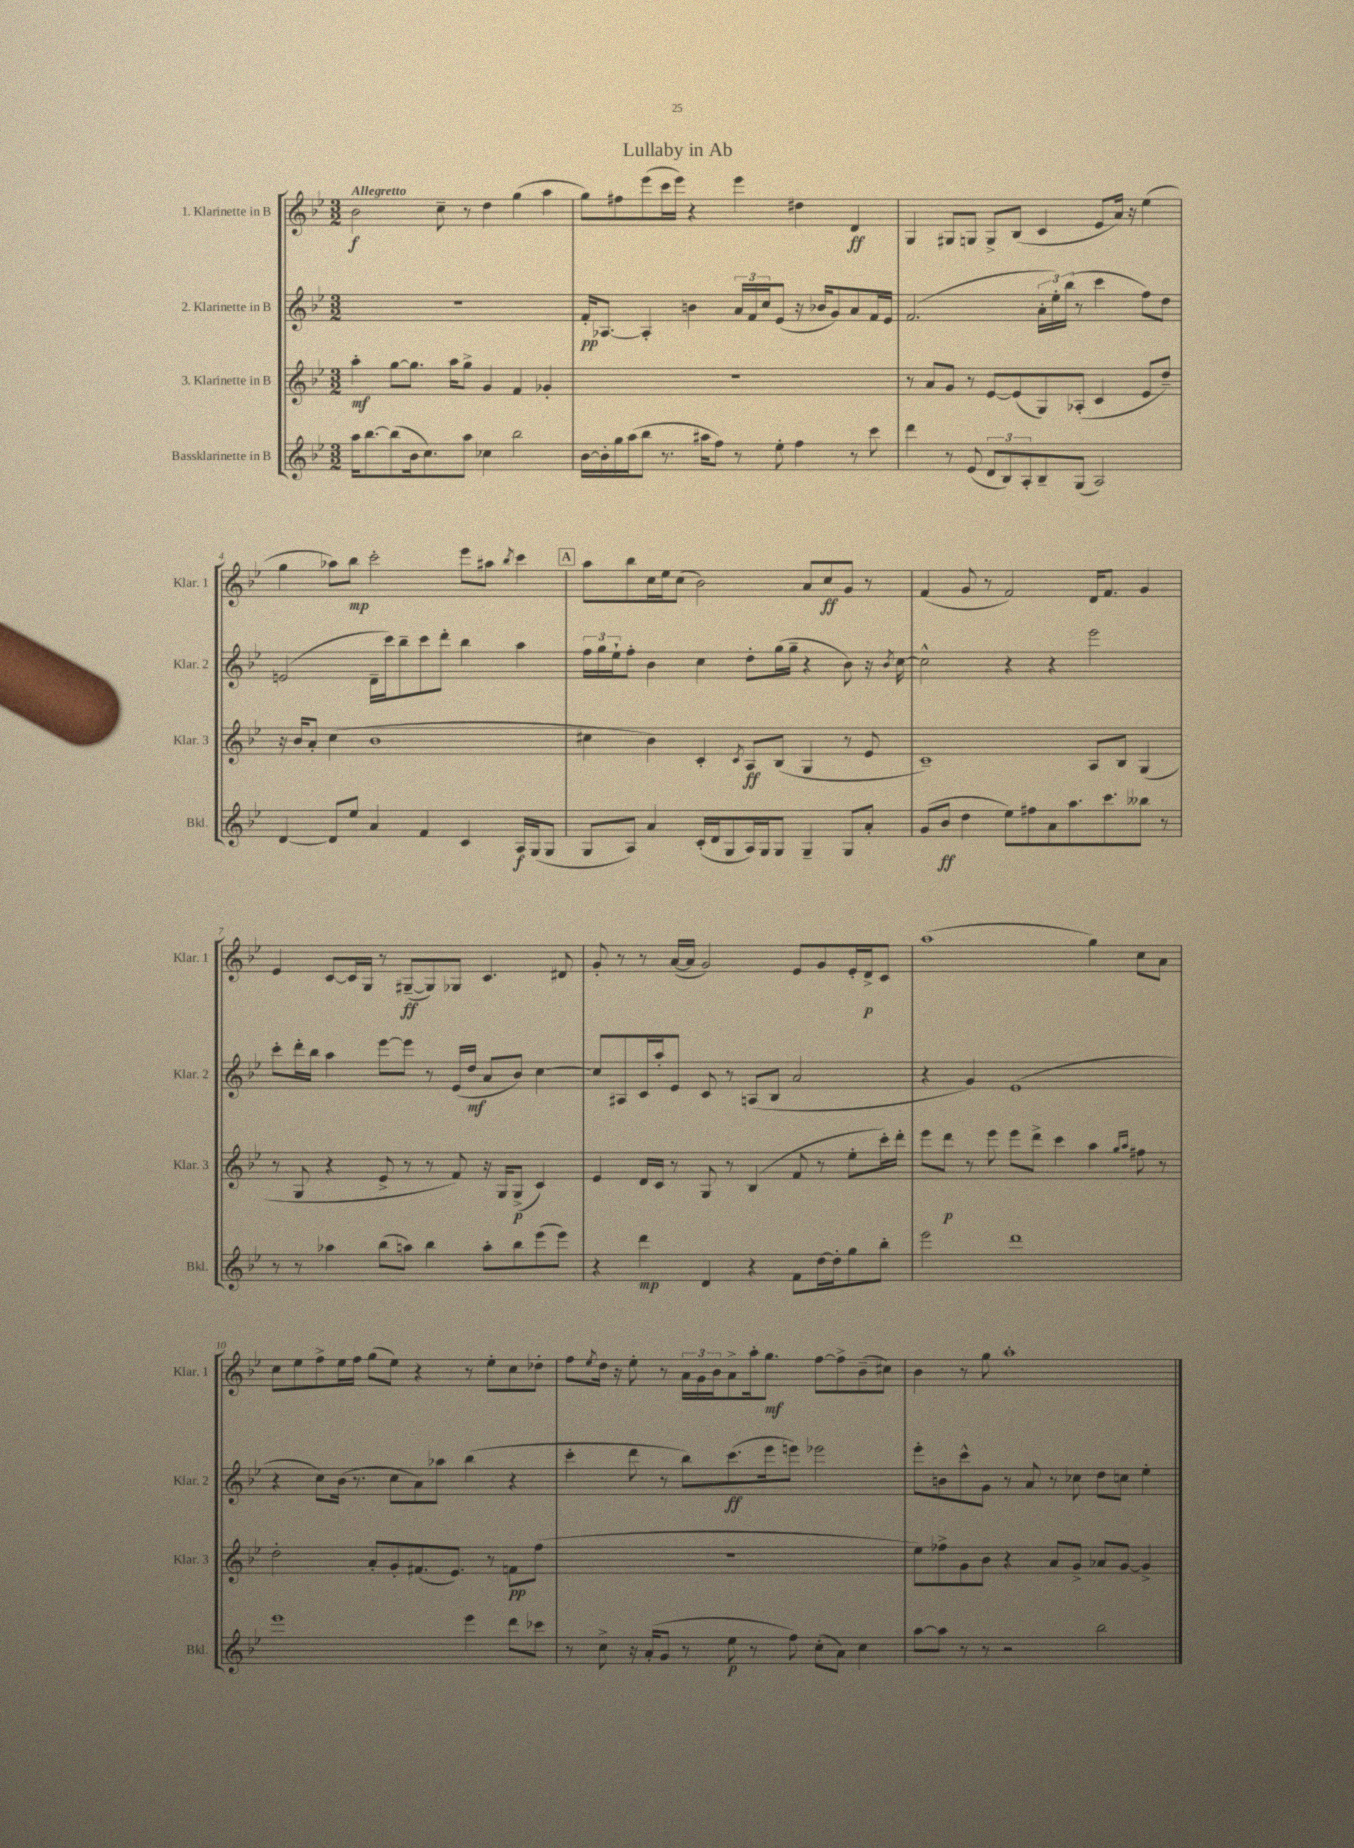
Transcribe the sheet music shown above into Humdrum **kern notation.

**kern	**dynam	**kern	**dynam	**kern	**dynam	**kern	**dynam
*part4	*part4	*part3	*part3	*part2	*part2	*part1	*part1
*staff4	*staff4	*staff3	*staff3	*staff2	*staff2	*staff1	*staff1
*I"Bassklarinette in B	*	*I"3. Klarinette in B	*	*I"2. Klarinette in B	*	*I"1. Klarinette in B	*
*I'Bkl.	*	*I'Klar. 3	*	*I'Klar. 2	*	*I'Klar. 1	*
*clefG2	*	*clefG2	*	*clefG2	*	*clefG2	*
*k[b-e-]	*	*k[b-e-]	*	*k[b-e-]	*	*k[b-e-]	*
*M3/2	*	*M3/2	*	*M3/2	*	*M3/2	*
=1	=1	=1	=1	=1	=1	=1	=1
!	!	!	!	!	!	!LO:TX:a:B:t=Allegretto	!
16aa\KL	.	4aa'\	mf	1.r	.	2b-\	f
[8.bb-\	.	.	.	.	.	.	.
(8bb-\]	.	[8gg\L	.	.	.	.	.
16b-\k	.	8.gg\J]	.	.	.	.	.
8.cc\)	.	.	.	.	.	.	.
.	.	.	.	.	.	8cc~\	.
.	.	16aa\KL	.	.	.	.	.
8aa\J	.	8gg^\J	.	.	.	8r	.
4cc-X\	.	4g/	.	.	.	4dd\	.
2bb-\	.	4f/	.	.	.	(4gg\	.
.	.	4g-X'/	.	.	.	4aa\	.
=2	=2	=2	=2	=2	=2	=2	=2
[16b-\LL	.	1.r	.	16f'/KL	pp	8gg\L)	.
16b-'\]	.	.	.	[8.A-X/J	.	.	.
16gg\	.	.	.	.	.	8ff#X\	.
(16aa\J	.	.	.	.	.	.	.
8bb-\J	.	.	.	4A-'/]	.	(8eee-\	.
8.r	.	.	.	.	.	16ccc\L	.
.	.	.	.	.	.	16eee-\JJ)	.
.	.	.	.	4bn\	.	4r	.
16aa#X\KL	.	.	.	.	.	.	.
8ff\J)	.	.	.	.	.	.	.
8r	.	.	.	24a/LL	.	4eee-\	.
.	.	.	.	24f/	.	.	.
.	.	.	.	24cc/J	.	.	.
8ee-'\	.	.	.	(8e-/J	.	.	.
4ff\	.	.	.	16r	.	4dd#X\	.
.	.	.	.	16b-X/KL	.	.	.
.	.	.	.	8g/)	.	.	.
8r	.	.	.	8a/	.	4d/	ff
8ccc\	.	.	.	16f/L	.	.	.
.	.	.	.	16e-/JJ	.	.	.
=3	=3	=3	=3	=3	=3	=3	=3
4ddd\	.	8r	.	(2.f/	.	4G/	.
.	.	8a/L	.	.	.	.	.
8r	.	8g/J	.	.	.	8G#X/L	.
(8e-/	.	8r	.	.	.	8Gn/J	.
12d/L	.	[8e-/L	.	.	.	8G^/L	.
12B-/)	.	.	.	.	.	.	.
.	.	(8e-/]	.	.	.	(8B-/J	.
12A'/	.	.	.	.	.	.	.
8B-~/	.	8G/)	.	24a'\LL	.	4c/	.
.	.	.	.	24ee-'\)	.	.	.
.	.	.	.	(24bb-\JJ	.	.	.
(8G/J	.	(8A-X'/J	.	8r	.	.	.
2A/)	.	4c/	.	4ccc\	.	8e-/L	.
.	.	.	.	.	.	16a/Jk)	.
.	.	.	.	.	.	16r	.
.	.	8e-/L	.	8ff\L)	.	(4ee-\	.
.	.	8dd~/J)	.	8dd\J	.	.	.
!!LO:LB:g=z
=4	=4	=4	=4	=4	=4	=4	=4
[4d/	.	16r	.	(2en/	.	4gg\	.
.	.	16b-/KL	.	.	.	.	.
.	.	8a'/J	.	.	.	.	.
8d/L]	.	(4cc\	.	.	.	8aa-X\L)	.
8ee-/J	.	.	.	.	.	8bb-\J	mp
4a/	.	1b-	.	16d~\LL	.	2ccc'\	.
.	.	.	.	16ccc\J)	.	.	.
.	.	.	.	8bb-~\	.	.	.
4f/	.	.	.	8ccc\	.	.	.
.	.	.	.	8ddd'\J	.	.	.
4c/	.	.	.	4bb-\	.	8eee-\L	.
.	.	.	.	.	.	8aa#X\J	.
.	.	.	.	.	.	8qbb-/	.
16A/LL	f	.	.	4aa\	.	4ccc\	.
(16G/J	.	.	.	.	.	.	.
8G/J	.	.	.	.	.	.	.
!!LO:REH:place=s1:t=A
=5	=5	=5	=5	=5	=5	=5	=5
8G/L	.	4cc#X\	.	24ff\LL	.	8aa\L	.
.	.	.	.	24gg\	.	.	.
.	.	.	.	24ee-`\J	.	.	.
8A/J)	.	.	.	8ff'\J	.	8bb-\	.
4a/	.	4b-\)	.	4b-\	.	16cc\L	.
.	.	.	.	.	.	16ee-\J	.
.	.	.	.	.	.	(8cc\J	.
(16c'/LL	.	4c'/	.	4cc\	.	2b-\)	.
16d/J	.	.	.	.	.	.	.
8G/	.	.	.	.	.	.	.
.	.	8qc/	.	.	.	.	.
16A/L)	.	8A/L	ff	8dd'\L	.	.	.
16G/J	.	.	.	.	.	.	.
8G/J	.	(8B-/J	.	(16gg\L	.	.	.
.	.	.	.	16gg~\JJ	.	.	.
4G~/	.	4G/	.	4r	.	8a/L	.
.	.	.	.	.	.	8cc/	ff
8G/L	.	8r	.	8b-\)	.	8g/J	.
8a'/J	.	8e-/	.	16r	.	8r	.
.	.	.	.	8qb-/	.	.	.
.	.	.	.	[16cc\	.	.	.
=6	=6	=6	=6	=6	=6	=6	=6
(8g/L	.	1c~)	.	2cc^^\]	.	(4f/	.
8b-/J	ff	.	.	.	.	.	.
4dd\	.	.	.	.	.	8g/	.
.	.	.	.	.	.	8r	.
8ee-\L)	.	.	.	4r	.	2f/)	.
8ff#X\	.	.	.	.	.	.	.
8a\	.	.	.	4r	.	.	.
8.aa\	.	.	.	.	.	.	.
.	.	8A/L	.	2eee-\	.	16d/KL	.
8.ccc\	.	.	.	.	.	8.f/J	.
.	.	8B-/J	.	.	.	.	.
8bb--X\J	.	(4G/	.	.	.	4g/	.
8r	.	.	.	.	.	.	.
!!LO:LB:g=z
=7	=7	=7	=7	=7	=7	=7	=7
8r	.	8r	.	8ccc'\L	.	4e-/	.
8r	.	8G/	.	16ddd'\L	.	.	.
.	.	.	.	16bb-\JJ	.	.	.
4aa-X\	.	4r	.	4aa\	.	[8c/L	.
.	.	.	.	.	.	16c/L]	.
.	.	.	.	.	.	16G/JJ	.
(8bb-\L	.	8e-^/	.	[8eee-\L	.	8r	.
8aan\J)	.	8r	.	8eee-\J]	.	([8G#X~/L	ff
4bb-\	.	8r	.	8r	.	8G#/])	.
.	.	8f/)	.	(16e-/LL	.	8G-X/J	.
.	.	.	.	16dd/JJ	mf	.	.
8aa'\L	.	16r	.	8a/L	.	4.c/	.
.	.	16G/KL	.	.	.	.	.
8bb-\	.	(8G^/J	p	8b-/J)	.	.	.
(8eee-\	.	4c/)	.	[4cc\	.	.	.
8eee-\J)	.	.	.	.	.	8d#X/	.
=8	=8	=8	=8	=8	=8	=8	=8
4r	.	4e-/	.	8cc/L]	.	8g'/	.
.	.	.	.	8A#X/	.	8r	.
4ddd\	mp	16d/LL	.	16c/L	.	8r	.
.	.	16c/JJ	.	16aa'/J	.	.	.
.	.	8r	.	8e-/J	.	([16a/LL	.
.	.	.	.	.	.	16a/JJ]	.
4d/	.	8G/	.	8c/	.	2g/)	.
.	.	8r	.	8r	.	.	.
4r	.	(4B-/	.	(8An/L	.	.	.
.	.	.	.	8B-/J	.	.	.
8f\L	.	8f/	.	2a/	.	8e-/L	.
[16dd\L	.	8r	.	.	.	8g/	.
16dd'\J]	.	.	.	.	.	.	.
8gg\	.	8ee-'\L	.	.	.	16e-'/L	.
.	.	.	.	.	.	16d^/J	p
8bb-'\J	.	16ccc'\L)	.	.	.	8c/J	.
.	.	16ddd'\JJ	.	.	.	.	.
=9	=9	=9	=9	=9	=9	=9	=9
2eee-\	.	8eee-\L	.	4r	.	(1aa	.
.	.	8ddd\J	p	.	.	.	.
.	.	8r	.	4g/)	.	.	.
.	.	8eee-\	.	.	.	.	.
1ddd	.	8eee-\L	.	(1e-	.	.	.
.	.	8ddd^\J	.	.	.	.	.
.	.	4ccc\	.	.	.	.	.
.	.	4aa\	.	.	.	4gg\)	.
.	.	16qqgg/LL	.	.	.	.	.
.	.	16qqaa/JJ	.	.	.	.	.
.	.	8ff#X\	.	.	.	8cc\L	.
.	.	8r	.	.	.	8a\J	.
!!LO:LB:g=z
=10	=10	=10	=10	=10	=10	=10	=10
1eee-	.	2dd'\	.	4r	.	8cc\L	.
.	.	.	.	.	.	8ee-\	.
.	.	.	.	8cc\L)	.	8ff^\	.
.	.	.	.	(16b-\Jk	.	16ee-\L	.
.	.	.	.	8.r	.	16ff\JJ	.
.	.	8a'/L	.	.	.	(8gg\L	.
.	.	8g'/	.	8cc\L	.	8ee-\J)	.
.	.	(8.f#X/	.	8a\)	.	4r	.
.	.	.	.	8aa-X\J	.	.	.
.	.	8.e-/J)	.	.	.	.	.
4eee-\	.	.	.	(4bb-\	.	8r	.
.	.	8r	.	.	.	8ee-'\L	.
8ddd\L	.	8fn\L	pp	4r	.	8cc\	.
8ccc-X\J	.	(8ff\J	.	.	.	8dd-X'\J	.
=11	=11	=11	=11	=11	=11	=11	=11
8r	.	1.r	.	4ccc'\	.	8ff\L	.
.	.	.	.	.	.	8qee-/	.
8cc^\	.	.	.	.	.	16dd\Jk	.
.	.	.	.	.	.	16r	.
16r	.	.	.	8ddd\	.	8ee-'\	.
(16a'/KL	.	.	.	.	.	.	.
8g/J	.	.	.	8r	.	8r	.
8r	.	.	.	8bb-\L)	.	24a\LL	.
.	.	.	.	.	.	24g\	.
.	.	.	.	.	.	24b-\J	.
8ee-\	p	.	.	(8.ccc\	ff	8a^\	.
8r	.	.	.	.	.	16aa'\k	.
.	.	.	.	16eee-\k	.	8.gg\J	mf
8ff\)	.	.	.	8eeen\J)	.	.	.
(8cc'\L	.	.	.	2eee-X\	.	[8ff\L	.
8a\J)	.	.	.	.	.	8ff^\]	.
4cc\	.	.	.	.	.	(8b-~\	.
.	.	.	.	.	.	8cc#X\J)	.
=12	=12	=12	=12	=12	=12	=12	=12
[8aa\L	.	8ee-\L)	.	8eee-'\L	.	4b-\	.
8aa\J]	.	8ff-X^\	.	8bn\	.	.	.
8r	.	8g\	.	8ccc^^\	.	8r	.
8r	.	8b-\J	.	8g\J	.	8gg\	.
2r	.	4r	.	8r	.	1aa'	.
.	.	.	.	8a/	.	.	.
.	.	8a/L	.	8r	.	.	.
.	.	8g^/J	.	8cc-X\	.	.	.
2bb-\	.	8a-X/L	.	8dd\L	.	.	.
.	.	[8g/J	.	8ccn\J	.	.	.
.	.	4g^/]	.	4ee-'\	.	.	.
==	==	==	==	==	==	==	==
*-	*-	*-	*-	*-	*-	*-	*-
